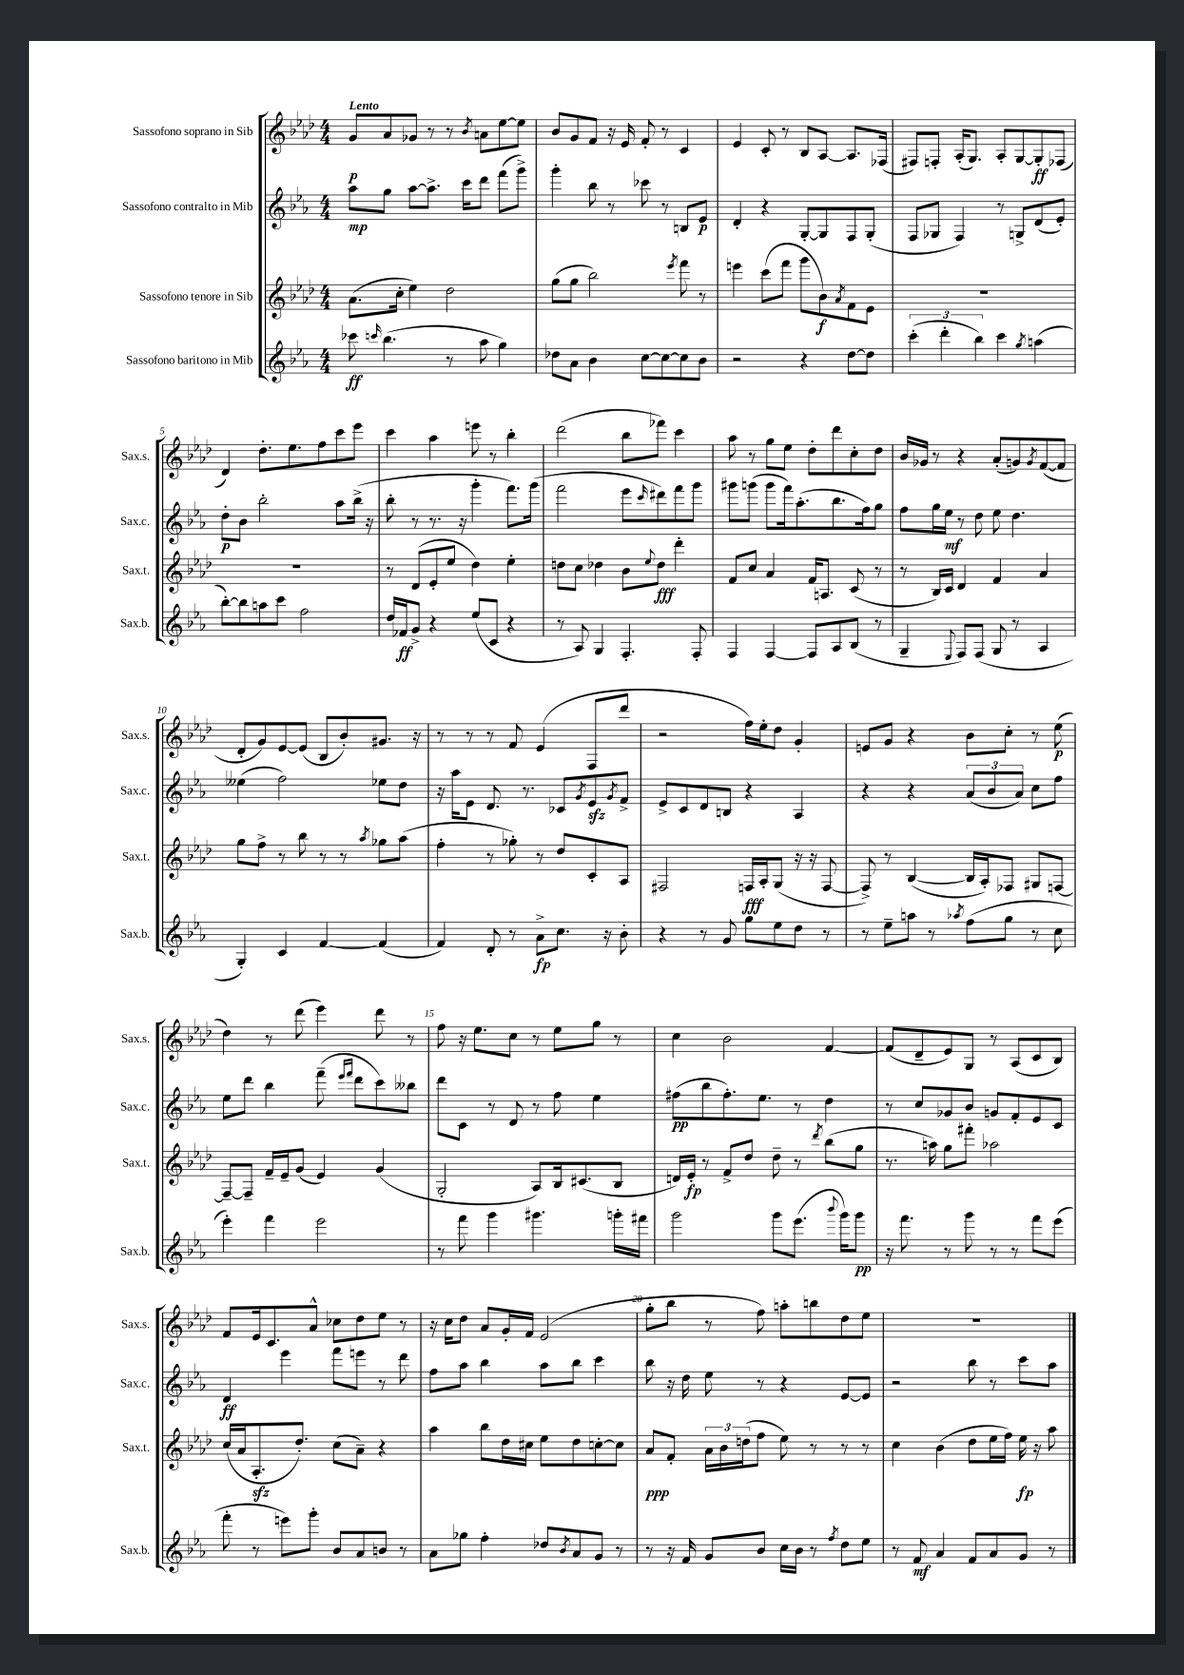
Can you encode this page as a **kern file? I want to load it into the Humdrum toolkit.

**kern	**dynam	**kern	**dynam	**kern	**dynam	**kern	**dynam
*part4	*part4	*part3	*part3	*part2	*part2	*part1	*part1
*staff4	*staff4	*staff3	*staff3	*staff2	*staff2	*staff1	*staff1
*I"Sassofono baritono in Mib	*	*I"Sassofono tenore in Sib	*	*I"Sassofono contralto in Mib	*	*I"Sassofono soprano in Sib	*
*I'Sax.b.	*	*I'Sax.t.	*	*I'Sax.c.	*	*I'Sax.s.	*
*clefG2	*	*clefG2	*	*clefG2	*	*clefG2	*
*k[b-e-a-]	*	*k[b-e-a-d-]	*	*k[b-e-a-]	*	*k[b-e-a-d-]	*
*M4/4	*	*M4/4	*	*M4/4	*	*M4/4	*
=1	=1	=1	=1	=1	=1	=1	=1
!	!	!	!	!	!	!LO:TX:a:B:t=Lento	!
8ccc-X\	ff	(8.a-\L	.	8aa-\L	mp	8g/L	p
16qqcccn/	.	.	.	.	.	.	.
(4.bb-\	.	.	.	8gg\J	.	8a-/	.
.	.	16cc'\Jk	.	.	.	.	.
.	.	4ee-\)	.	[8aa-\L	.	8g-X/J	.
.	.	.	.	8.aa-^\J]	.	8r	.
8r	.	2dd-\	.	.	.	8r	.
.	.	.	.	16ccc\KL	.	.	.
.	.	.	.	.	.	8qb-/	.
8aa-\	.	.	.	8ddd\J	.	8an\L	.
4gg\)	.	.	.	(8fff\L	.	[8ee-\	.
.	.	.	.	8ggg^\J)	.	8ee-\J]	.
=2	=2	=2	=2	=2	=2	=2	=2
8dd-X\L	.	(8gg\L	.	4ggg'\	.	8b-/L	.
8a-\J	.	8gg\J	.	.	.	8g/	.
4b-\	.	2bb-\)	.	8bb-\	.	8f/J	.
.	.	.	.	8r	.	16r	.
.	.	.	.	.	.	16e-/	.
[8cc\L	.	.	.	8ccc-X\	.	8f'/	.
8cc\_	.	.	.	8r	.	8r	.
.	.	8qeee-/	.	.	.	.	.
8cc\]	.	8fff\	.	8Bn/L	.	4c/	.
8b-\J	.	8r	.	8e-/J	p	.	.
=3	=3	=3	=3	=3	=3	=3	=3
2r	.	4eeen\	.	4d'/	.	4e-/	.
.	.	(8ccc\L	.	4r	.	8c'/	.
.	.	8fff\J	.	.	.	8r	.
4r	.	8ggg\L	.	[8G'/L	.	8B-/L	.
.	.	8b-\)	f	8G/]	.	[8A-/J	.
.	.	8qa-/	.	.	.	.	.
[8dd\L	.	8f\	.	8F/	.	8.A-/L]	.
8dd\J]	.	8e-\J	.	(8G'/J	.	.	.
.	.	.	.	.	.	(16F-X/Jk	.
=4	=4	=4	=4	=4	=4	=4	=4
(6ccc'\	.	1r	.	8F/L	.	8F#X/L)	.
.	.	.	.	8G-X/J	.	8Fn'/J	.
6ddd'\	.	.	.	.	.	.	.
.	.	.	.	4F/)	.	(16A-'/KL	.
.	.	.	.	.	.	8.G/J)	.
6bb-\)	.	.	.	.	.	.	.
4ccc\	.	.	.	8r	.	8A-'/L	.
.	.	.	.	8Gn^/L	.	[8G/	.
8qgg/	.	.	.	.	.	.	.
(4aan\	.	.	.	(8d/	.	8G'/]	ff
.	.	.	.	8e-'/J)	.	(8F-X/J	.
!!LO:LB:g=z
=5	=5	=5	=5	=5	=5	=5	=5
[8bb-'\L)	.	1r	.	8dd'\L	p	4d-/)	.
8bb-\]	.	.	.	8b-\J	.	.	.
8aan\	.	.	.	2bb-'\	.	8.dd-'\L	.
8ccc\J	.	.	.	.	.	.	.
.	.	.	.	.	.	8.ee-\	.
2ff\	.	.	.	.	.	.	.
.	.	.	.	.	.	8ff\	.
.	.	.	.	8aa-\L	.	8ccc\	.
.	.	.	.	(16bb-^\Jk	.	8eee-\J	.
.	.	.	.	16r	.	.	.
=6	=6	=6	=6	=6	=6	=6	=6
16dd/LL	.	8r	.	8bb-'\	.	4ccc\	.
16f-X/J	ff	.	.	.	.	.	.
8g^/J	.	(8d-/L	.	8r	.	.	.
4r	.	8e-'/	.	8.r	.	4aa-\	.
.	.	8ee-/J	.	.	.	.	.
.	.	.	.	16r	.	.	.
(8ee-/L	.	4dd-\)	.	4ggg'\	.	8eeen\	.
8c/J	.	.	.	.	.	8r	.
4r	.	4ee-'\	.	8.fff\L)	.	4bb-'\	.
.	.	.	.	(16ggg\Jk	.	.	.
=7	=7	=7	=7	=7	=7	=7	=7
8r	.	8ddn\L	.	2fff\	.	(2ddd-\	.
8A-/)	.	8cc\J	.	.	.	.	.
4G/	.	4dd-X\	.	.	.	.	.
4.F'/	.	8b-\L	.	8eee-\L	.	8bb-\L	.
.	.	8qqee-/	.	16qqccc/	.	.	.
.	.	8dd-\J	fff	8ddd#X\)	.	8fff-X\J)	.
.	.	4ddd-'\	.	8fff\	.	4ccc\	.
8F'/	.	.	.	8ggg\J	.	.	.
=8	=8	=8	=8	=8	=8	=8	=8
4F/	.	8f/L	.	8ggg#X\L	.	8aa-\	.
.	.	8cc/J	.	(8gggn\J	.	8r	.
[4F/	.	4a-/	.	8ggg\L	.	8gg\L	.
.	.	.	.	16fff\k)	.	8ee-\J	.
.	.	.	.	(8.aa-'\	.	.	.
8F/L]	.	16f/KL	.	.	.	8dd-'\L	.
.	.	8.An/J	.	.	.	.	.
8A-/	.	.	.	8.bb-\	.	8ddd-\	.
(8B-/J	.	(8c/	.	.	.	8cc'\	.
.	.	.	.	16ff\k)	.	.	.
8r	.	8r	.	8gg\J	.	8dd-\J	.
=9	=9	=9	=9	=9	=9	=9	=9
4G~/	.	8r	.	8ff\L	.	16b-/LL	.
.	.	.	.	.	.	16g-X/JJ	.
.	.	16B-/LL)	.	16gg\L	.	8r	.
.	.	16c/JJ	.	16ee-\JJ	mf	.	.
8qqE-/	.	.	.	.	.	.	.
8F/L)	.	4d-/	.	8r	.	4r	.
(8F/J	.	.	.	8dd\	.	.	.
8G/	.	4f/	.	8ee-\	.	(8a-'/L	.
8r	.	.	.	4.dd\	.	8gn/)	.
.	.	.	.	.	.	8qg/	.
4A-/	.	4a-/	.	.	.	([8f/	.
.	.	.	.	.	.	8f/J]	.
!!LO:LB:g=z
=10	=10	=10	=10	=10	=10	=10	=10
4G'/)	.	8gg\L	.	(4ee--X\	.	8d-'/L	.
.	.	8ff^\J	.	.	.	8g/)	.
4c/	.	8r	.	2ff\)	.	[8e-/	.
.	.	8bb-\	.	.	.	(8e-/J]	.
[4f/	.	8r	.	.	.	8B-/L	.
.	.	8r	.	.	.	8b-'/)	.
.	.	8qaa-/	.	.	.	.	.
(4f/]	.	8gg-X\L	.	8ee-X\L	.	8.g#X/J	.
.	.	(8aa-\J	.	8dd\J	.	.	.
.	.	.	.	.	.	16r	.
=11	=11	=11	=11	=11	=11	=11	=11
4f/)	.	4ff'\	.	16r	.	8r	.
.	.	.	.	16aa-\KL	.	.	.
.	.	.	.	8e-\J	.	8r	.
8d'/	.	8r	.	8.d/	.	8r	.
8r	.	8gg-X'\)	.	.	.	8f/	.
.	.	.	.	8.r	.	.	.
8a-^\L	fp	8r	.	.	.	(4e-/	.
8.cc\J	.	8dd-/L	.	8c-X/L	.	.	.
.	.	.	.	8qg/	.	.	.
.	.	8c'/	.	8e-zz/	.	8F/L	.
16r	.	.	.	.	.	.	.
.	.	.	.	8qg/	.	.	.
8b-'\	.	8A-/J	.	8f^/J	.	8ddd-/J	.
=12	=12	=12	=12	=12	=12	=12	=12
4r	.	2F#X/	.	8e-^/L	.	2r	.
.	.	.	.	8c/	.	.	.
8r	.	.	.	8d/	.	.	.
8g/	.	.	.	8Bn/J	.	.	.
8gg\L	.	16Fn/LL	fff	4r	.	16ff\LL)	.
.	.	16A-'/J	.	.	.	16ee-'\J	.
8ee-\	.	(8G/J	.	.	.	8dd-\J	.
8dd\J	.	16r	.	4A-/	.	4g'/	.
.	.	16r	.	.	.	.	.
8r	.	[8F/	.	.	.	.	.
=13	=13	=13	=13	=13	=13	=13	=13
8r	.	8F^/])	.	4r	.	8en/L	.
8ee-~\L	.	8r	.	.	.	8g/J	.
8aan\J	.	([4B-/	.	4r	.	4r	.
8r	.	.	.	.	.	.	.
8qaa-X/	.	.	.	.	.	.	.
(8ff\L	.	16B-/LL]	.	(12a-/L	.	8b-\L	.
.	.	16A-'/J)	.	.	.	.	.
.	.	.	.	12b-/	.	.	.
8gg\J	.	8F-X/J	.	.	.	8cc'\J	.
.	.	.	.	12a-/J)	.	.	.
8r	.	8G#X/L	.	8cc\L	.	8r	.
8cc\	.	[8Fn/J	.	8ff\J	.	(8ee-\	p
!!LO:LB:g=z
=14	=14	=14	=14	=14	=14	=14	=14
4eee-'\)	.	8F~/L_	.	8ee-\L	.	4dd-\)	.
.	.	8F~/J]	.	8ddd\J	.	.	.
4fff\	.	16f~/LL	.	4bb-\	.	8r	.
.	.	16e-~/J	.	.	.	.	.
.	.	(8g/J	.	.	.	(8ddd-\	.
2eee-\	.	4e-/)	.	(8fff~\	.	4eee-\)	.
.	.	.	.	16qqeee-/LL	.	.	.
.	.	.	.	16qqfff/JJ	.	.	.
.	.	.	.	8ddd\L	.	.	.
.	.	(4g/	.	8ccc\)	.	8ddd-\	.
.	.	.	.	8bb--X\J	.	8r	.
=15	=15	=15	=15	=15	=15	=15	=15
8r	.	2G'/	.	8ddd\L	.	8ff\	.
8fff\	.	.	.	8c\J	.	16r	.
.	.	.	.	.	.	8.ee-\L	.
4ggg\	.	.	.	8r	.	.	.
.	.	.	.	8d/	.	8cc\J	.
4.ggg#X\	.	8A-/L)	.	8r	.	8r	.
.	.	16B-/k	.	8ff\	.	8ee-\L	.
.	.	(8.c#X/	.	.	.	.	.
.	.	.	.	4ee-\	.	8gg\J	.
16gggn'\LL	.	8B-/J	.	.	.	8r	.
16fff#X\JJ	.	.	.	.	.	.	.
=16	=16	=16	=16	=16	=16	=16	=16
2ggg\	.	16dn/LL)	.	(8ff#X\L	pp	4cc\	.
.	.	16e-'/JJ	fp	.	.	.	.
.	.	8r	.	8bb-\	.	.	.
.	.	8f^/L	.	8.ff#'\)	.	2b-\	.
.	.	8dd-/J	.	.	.	.	.
.	.	.	.	8.ee-\J	.	.	.
8ggg\L	.	8dd-~\	.	.	.	.	.
(8.eee-\J	.	8r	.	8r	.	.	.
.	.	8qddd-/	.	.	.	.	.
.	.	(8bb-\L	.	4dd\	.	[4f/	.
8qqbbb-/	.	.	.	.	.	.	.
16ggg\KL)	.	.	.	.	.	.	.
8ggg\J	pp	8gg\J	.	.	.	.	.
=17	=17	=17	=17	=17	=17	=17	=17
16r	.	8.r	.	8r	.	(8f/L]	.
8.fff\	.	.	.	.	.	.	.
.	.	.	.	8cc/L	.	8d-~/	.
.	.	16aan\)	.	.	.	.	.
8r	.	8gg\L	.	8g-X/	.	8e-/)	.
8ggg\	.	8fff#X'\J	.	8b-/J	.	8G/J	.
8r	.	2aa-X\	.	8gn/L	.	8r	.
8r	.	.	.	8f'/	.	(8A-/L	.
8fff\L	.	.	.	8e-/	.	8c/	.
(8eee-\J	.	.	.	8c/J	.	8B-/J)	.
!!LO:LB:g=z
=18	=18	=18	=18	=18	=18	=18	=18
8fff'\	.	(16cc/LL	.	4d/	ff	8f/L	.
.	.	16a-/J	.	.	.	.	.
8r	.	8.A-zz'/	.	.	.	16e-/k	.
.	.	.	.	.	.	8.c/	.
8eeen\L)	.	.	.	4eee-\	.	.	.
.	.	8.dd-'/J)	.	.	.	.	.
8ggg'\J	.	.	.	.	.	8a-^^/J	.
8b-/L	.	(8cc\L	.	8fff\L	.	8cc-X\L	.
8a-/	.	8a-~\J)	.	8eeen\J	.	8dd-\	.
8bn/J	.	4r	.	8r	.	8ee-\J	.
8r	.	.	.	8ddd\	.	8r	.
=19	=19	=19	=19	=19	=19	=19	=19
8a-\L	.	4aa-\	.	8ff\L	.	16r	.
.	.	.	.	.	.	16cc\KL	.
8gg-X\J	.	.	.	8aa-\J	.	8dd-\J	.
4ff'\	.	8bb-\L	.	4bb-\	.	8a-/L	.
.	.	16dd-\L	.	.	.	16g'/L	.
.	.	16cc#X\JJ	.	.	.	16f/JJ	.
8dd-X/L	.	8ee-\L	.	8aa-\L	.	(2e-/	.
8qb-/	.	.	.	.	.	.	.
8a-/	.	8dd-\	.	8bb-\J	.	.	.
8g/J	.	[8ccn'\	.	4ccc\	.	.	.
8r	.	8cc\J]	.	.	.	.	.
=20	=20	=20	=20	=20	=20	=20	=20
8r	.	8a-/L	ppp	8bb-\	.	8gg'\L	.
16r	.	8f'/J	.	16r	.	8bb-\J	.
16f/	.	.	.	16dd\	.	.	.
8g/L	.	24a-\LL	.	8ee-\	.	8r	.
.	.	24b-\	.	.	.	.	.
.	.	(24ddn\J	.	.	.	.	.
8b-/J	.	8ff\J	.	8r	.	8ff\)	.
16cc\LL	.	8ee-\)	.	4r	.	8aan'\L	.
16b-\JJ	.	.	.	.	.	.	.
8r	.	8r	.	.	.	8bbn\	.
8qff/	.	.	.	.	.	.	.
8dd\L	.	8r	.	[8e-/L	.	8dd-\	.
8ee-\J	.	8r	.	8e-/J]	.	8ee-\J	.
=21	=21	=21	=21	=21	=21	=21	=21
8r	.	4cc\	.	2r	.	1r	.
8f/	mf	.	.	.	.	.	.
4a-/	.	(4b-\	.	.	.	.	.
8f/L	.	8dd-\L	.	8bb-\	.	.	.
8a-/	.	16ee-\L	.	8r	.	.	.
.	.	16ff\JJ)	.	.	.	.	.
8g/J	.	16ee-\	fp	8ccc\L	.	.	.
.	.	16r	.	.	.	.	.
8r	.	8aa-\	.	8aa-\J	.	.	.
==	==	==	==	==	==	==	==
*-	*-	*-	*-	*-	*-	*-	*-
